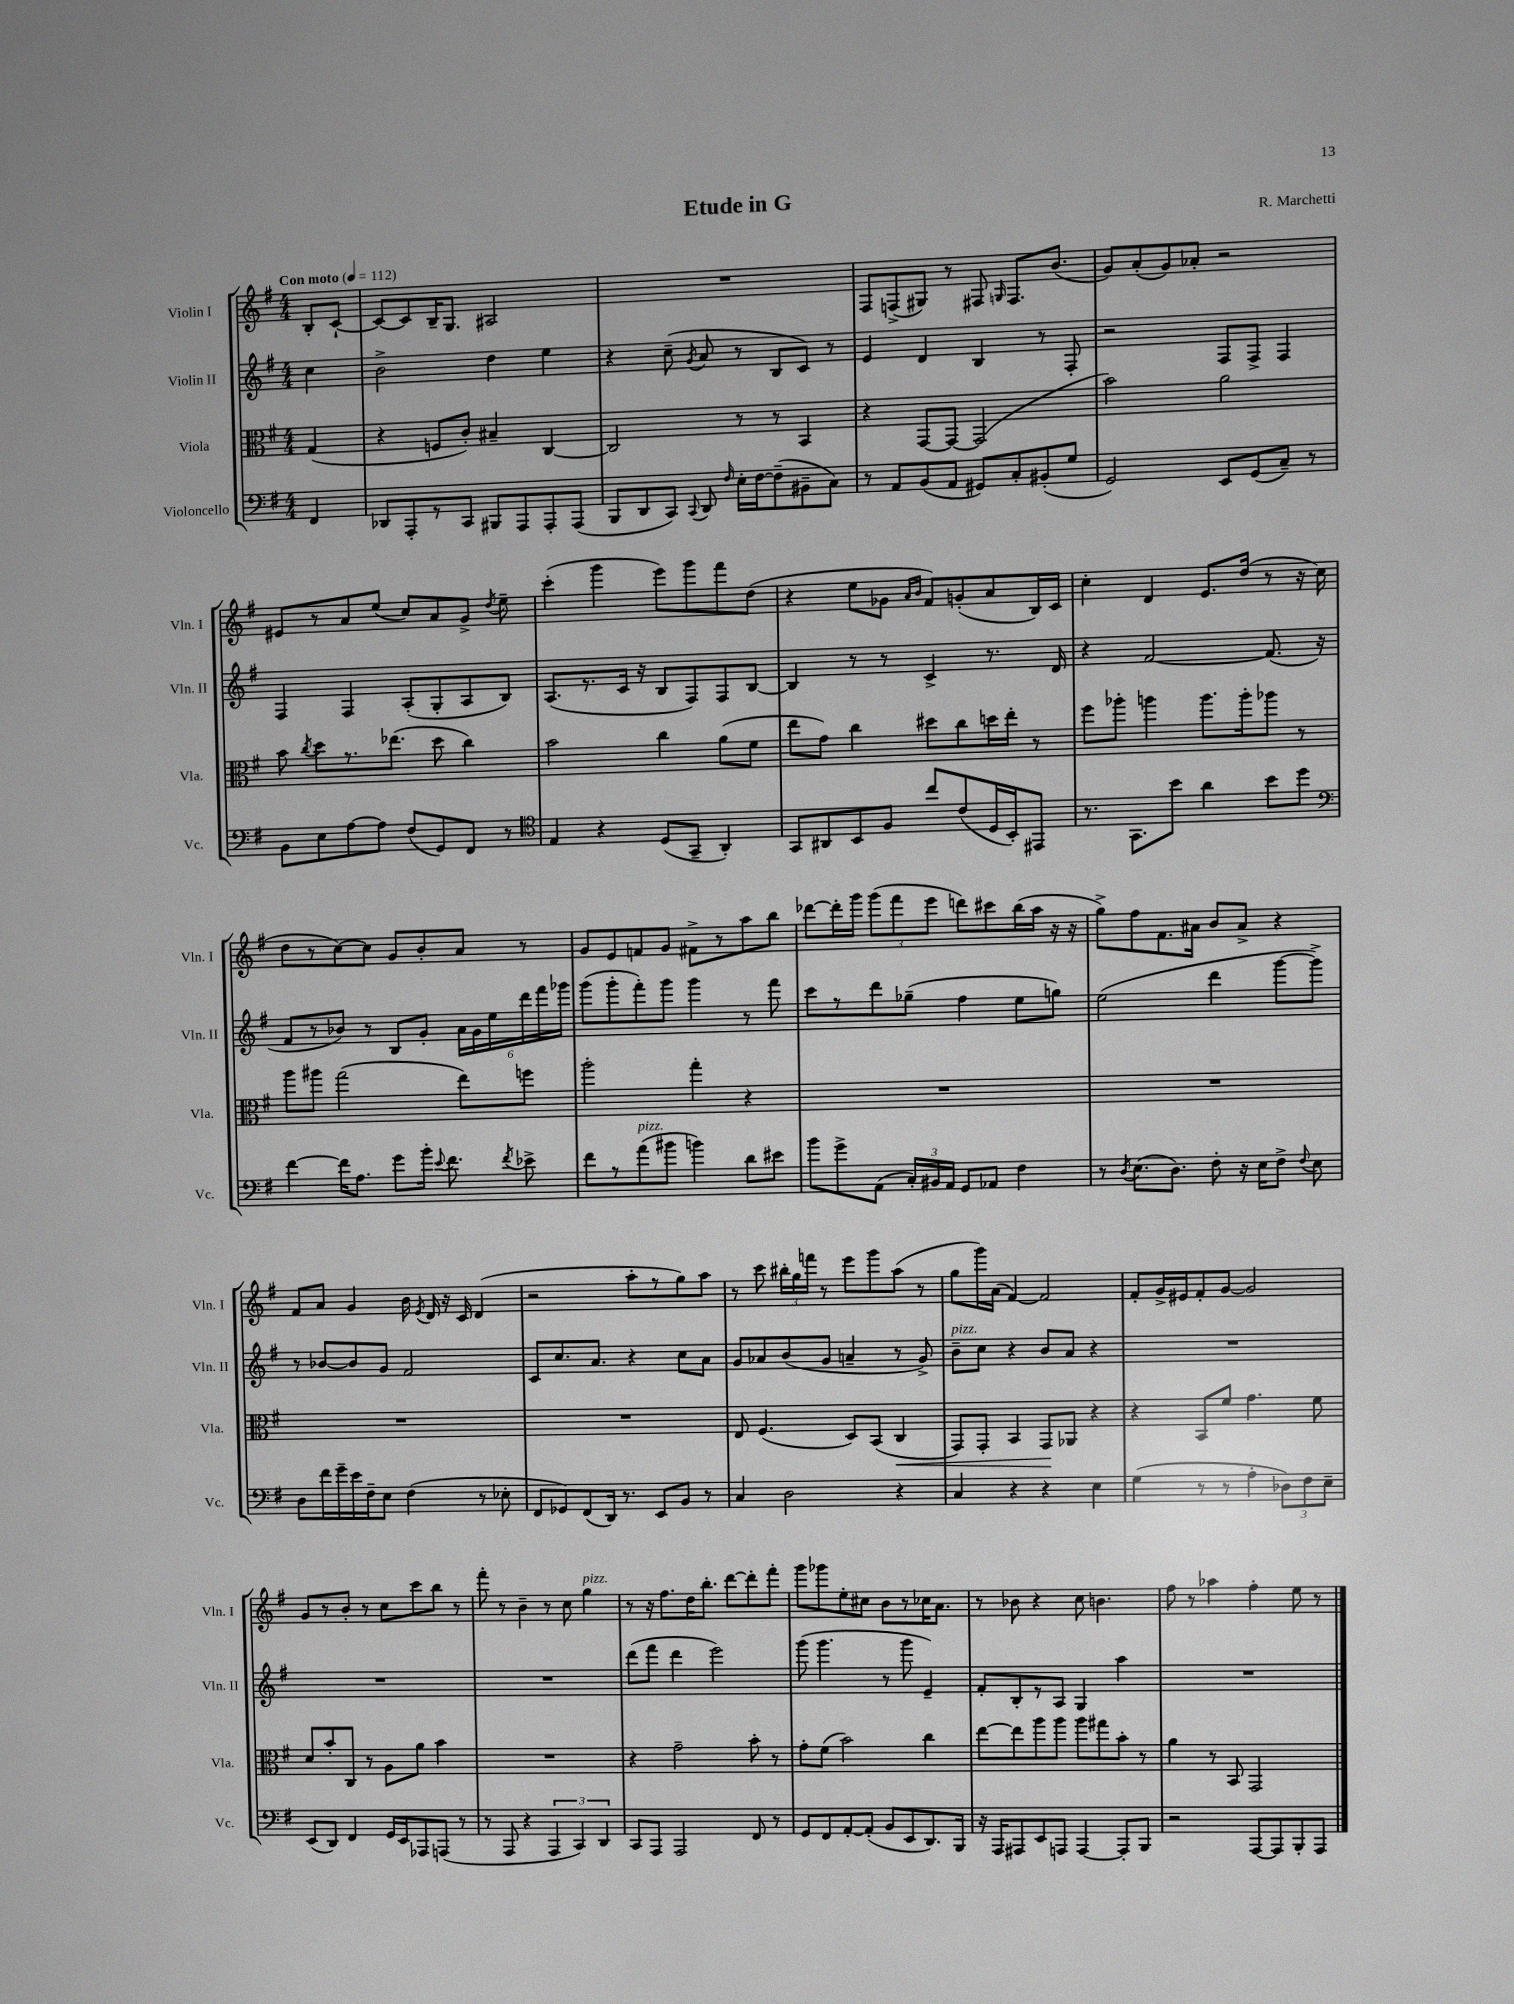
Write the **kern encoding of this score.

**kern	**kern	**kern	**kern
*staff4	*staff3	*staff2	*staff1
*clefF4	*clefC3	*clefG2	*clefG2
*k[f#]	*k[f#]	*k[f#]	*k[f#]
*M4/4	*M4/4	*M4/4	*M4/4
*MM112	*MM112	*MM112	*MM112
4FF#	(4G	4cc	8B'
.	.	.	[8c`
=	=	=	=
8DD-	4r	2b^	8c_
8AAA'	.	.	8c]
8r	8F	.	16B~
.	.	.	8.G
8CC	8c')	.	.
8BBB#	4B#~	4dd	2A#
8AAA	.	.	.
8AAA'	[4C	4ee	.
(8AAA	.	.	.
=	=	=	=
8BBB	2C]	4r	1r
8DD	.	.	.
8CC)	.	(8cc~	.
8qqCC	.	8qg	.
8DD	.	8a	.
16qqF#	.	.	.
16E'	8r	8r	.
[16F#	.	.	.
(8F#~]	8r	8B	.
8BB#~	4BB	8c)	.
8C)	.	8r	.
=	=	=	=
8r	4r	4e	8F#
8AA	.	.	(8F^
(8BB	[8GG	4d	8G#)
8AA	8GG_	.	8r
8GG#)	(2GG]	4B	8F#
.	.	.	16qqG
8C'	.	.	8.F#
(8BB#'	.	8r	.
.	.	.	(8.b
8G	.	8F#'	.
=	=	=	=
2GG)	2b)	2r	8g)
.	.	.	(8a'
.	.	.	8g)
.	.	.	8a-'
8EE	2a	8F#	2r
(8GG	.	8F#^	.
8C~)	.	4F#	.
8r	.	.	.
=	=	=	=
8BB	8b	4F#	8e#
.	8qcc	.	.
8E	8dd	.	8r
[8A	8.r	4F#	8a
8A]	.	.	(8ee
.	(8.ee-	.	.
(8F#	.	(8A'	8cc)
8GG)	8dd	8G'	8a
8FF#	4cc)	8A	8g^
.	.	.	8qdd
8r	.	8B)	8ee~
=	=	=	=
*clefC4	*	*	*
4E	2b	(8.A	(4ccc'
.	.	8.r	.
4r	.	.	4ggg
.	.	16c	.
.	.	16r	.
(8D	4cc	8B	8eee)
8GG~	.	8F#)	8ggg
4AA')	(8a	8F#	8fff#
.	8f#	[8B	(8dd
=	=	=	=
8GG	8ee	4B]	4r
8AA#	8g)	.	.
8BB	4cc	8r	8ee
8F#	.	8r	8g-
.	.	.	16qqa
.	.	.	16qqb
8cc	8dd#	4c^	8f#)
(8c	8cc	.	(8g'
16D	16dd	8.r	8a
16BB')	16ee'	.	.
8EE#	8r	.	16B)
.	.	16d	16c
=	=	=	=
8.r	8ff#	4r	4cc'
.	8aa-'	.	.
8.GG	.	.	.
.	4aa	[2f#	4d
8b	.	.	.
4a	8.aa	.	8.e
.	16aa'	.	(16dd
8b	8aa-	(8.f#]	8r
8dd	8r	.	16r
.	.	16r	16cc
=	=	=	=
*clefF4	*	*	*
[4f#	8aa	8f#	8dd
.	8aa#	8r	8r
16f#]	(2gg	8b-)	[8cc)
8.A	.	.	.
.	.	8r	8cc]
8g	.	8B	8g
16b'	.	8g'	8b'
8qqe	.	.	.
8.f#	.	.	.
.	8ee)	24a	8a
.	.	24g	.
.	.	24ee	.
8qf#	.	.	.
8e-^	8ff	24ddd	8r
.	.	24fff#	.
.	.	24ggg-	.
=	=	=	=
8f#	2aa'	(8ggg	8g
8r	.	8ggg'	8e
(8a	.	8fff#')	8f
8b#	.	8ggg	8g
4b)	4gg'	4ggg	8f#^
.	.	.	8r
8d	4r	8r	8aa
8e#	.	8fff#	8bb
=	=	=	=
8b	1r	8ccc	[8ddd-
8g^	.	8r	16ddd-']
.	.	.	16ggg
(8AA	.	8ddd	(12ggg
.	.	.	12fff#
24C')	.	(8gg-~	.
24BB#	.	.	12eee
24AA	.	.	.
8GG	.	4ff#	8ddd)
8AA-	.	.	8ccc#
4F#	.	8ee	(16bb
.	.	.	16aa
.	.	8gg)	16r
.	.	.	16r
=	=	=	=
8r	1r	(2ee	8gg^)
8qD	.	.	.
(8.E	.	.	8ff#
.	.	.	8.f#
8.D)	.	.	.
.	.	.	16a#
8F#'	.	4ddd	8b
16r	.	.	8a#^
16E	.	.	.
8F#^	.	[8ggg	4r
8qqF#	.	.	.
8E	.	8ggg^])	.
=	=	=	=
8D	1r	8r	8f#
16f#	.	[8b-	8a
16g~	.	.	.
16e	.	8b-]	4g
16F#~	.	.	.
8E	.	8g	.
(4F#	.	2f#	16b
.	.	.	8qe
.	.	.	16d
.	.	.	16r
.	.	.	16c
8r	.	.	(4d
8E-'	.	.	.
=	=	=	=
8FF#	1r	8c	2r
8GG-)	.	8.cc	.
(8FF#	.	.	.
.	.	8.a	.
16DD)	.	.	.
8.r	.	.	.
.	.	4r	8aa'
8EE	.	.	8r
8BB	.	8cc	8gg)
8r	.	8a	8aa
=	=	=	=
4C	8E	8g	8r
.	(4.F#	8a-	8ccc
2D	.	(8b	24bb#'
.	.	.	24gg
.	.	.	24fff
.	.	8g	8r
.	8D)	4a~	8eee
.	(8BB	.	8ggg
4r	4C	8r	(8aa
.	.	8g^)	8r
=	=	=	=
4C	8GG)	8b~	8gg
.	8GG'	8cc	16ggg)
.	.	.	(16a
4r	4BB	4r	[4f#)
4r	8GG	8b	2f#]
.	8AA-	8a	.
4E	4r	4r	.
=	=	=	=
(4G	4r	1r	8f#'
.	.	.	16g^
.	.	.	16e#
8r	8BB	.	8f#'
8r	8f#	.	[8g
4A'	4.g	.	2g]
12D-)	.	.	.
12F#	.	.	.
.	8f#	.	.
12E~	.	.	.
=	=	=	=
(8EE	8d	1r	8g
8DD)	8b'	.	8r
4FF#	8C	.	8b'
.	8r	.	8r
16GG	8A	.	8cc
16EE	.	.	.
8AAA-	8a	.	8ccc
(8AAA	4b	.	8bb
8r	.	.	8r
=	=	=	=
8r	1r	1r	8fff#'
8AAA	.	.	8r
4r	.	.	4b~
6AAA	.	.	8r
.	.	.	8cc
6CC)	.	.	.
.	.	.	4gg
6DD	.	.	.
=	=	=	=
8CC	4r	(8ddd	8r
8AAA	.	8fff#	16r
.	.	.	8.ff#
2AAA	2g~	4ddd	.
.	.	.	16dd
.	.	.	8.bb'
.	.	2eee)	.
.	.	.	[8ddd
8FF#	8b'	.	8ddd']
8r	8r	.	8fff#'
=	=	=	=
8GG	8g'	(8ggg	8ggg
8FF#	(8f#	4.ggg	8ggg-
[8AA'	2b)	.	8ee'
(8AA']	.	.	8cc#
8BB	.	8r	8b
8EE	.	8ggg	8r
8.DD)	4cc	4e~)	16cc-
.	.	.	8.a
16BBB	.	.	.
=	=	=	=
16r	[8ee	8f#'	8r
16AAA	.	.	.
8AAA#	8ee]	8B'	8b-
8EE	8aa	8r	4r
8AAA	8aa	8A	.
[4AAA	8aa	4G	8cc
.	8gg#	.	4.b
8AAA']	8b'	4aa	.
8BBB	8r	.	.
=	=	=	=
2r	4a	1r	8ff#
.	.	.	8r
.	8r	.	4aa-
.	8BB	.	.
[8AAA	2GG	.	4ff#'
8AAA]	.	.	.
8BBB'	.	.	8ee
8AAA	.	.	8r
==	==	==	==
*-	*-	*-	*-
